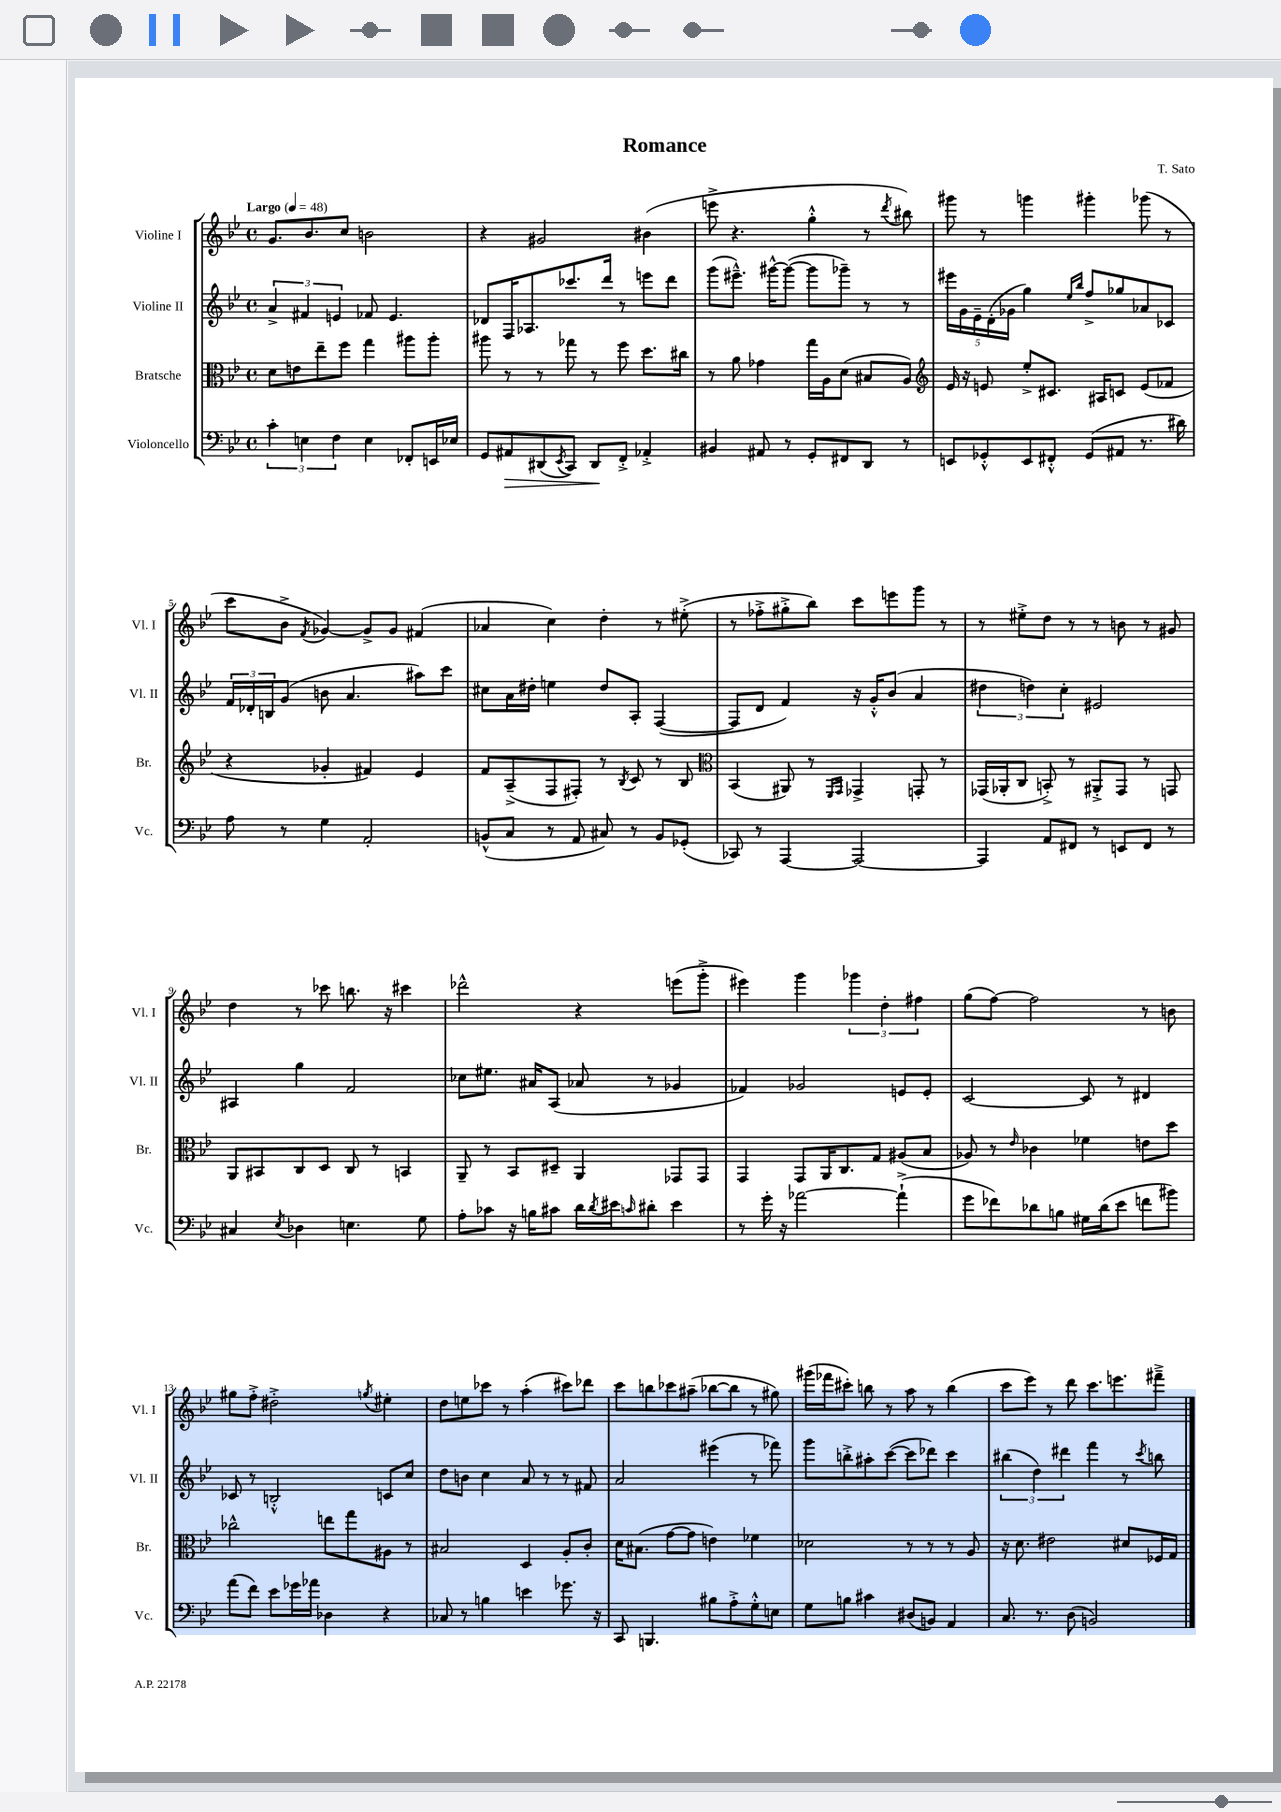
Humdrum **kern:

**kern	**dynam	**kern	**kern	**kern
*part4	*part4	*part3	*part2	*part1
*staff4	*staff4	*staff3	*staff2	*staff1
*I"Violoncello	*	*I"Bratsche	*I"Violine II	*I"Violine I
*I'Vc.	*	*I'Br.	*I'Vl. II	*I'Vl. I
*clefF4	*	*clefC3	*clefG2	*clefG2
*k[b-e-]	*	*k[b-e-]	*k[b-e-]	*k[b-e-]
*M4/4	*	*M4/4	*M4/4	*M4/4
*met(c)	*	*met(c)	*met(c)	*met(c)
*MM48	*	*MM48	*MM48	*MM48
=1	=1	=1	=1	=1
!	!	!	!	!LO:TX:a:B:t=Largo
6c'\	.	8d\L	6a^/	8.g/L
.	.	8en\	.	.
6En\	.	.	6f#X/	.
.	.	.	.	8.b-/
.	.	8ee-~\	.	.
6F\	.	.	6en/	.
.	.	8ff\J	.	8cc/J
4E\	.	4gg\	8f-X/	2bn\
.	.	.	4.e/	.
8FF-X'/L	.	8aa#X\L	.	.
16EEn/L	.	8aa#'\J	.	.
16E-X/JJ	.	.	.	.
=2	=2	=2	=2	=2
8GG/L	.	8aa#X\	8d-X/L	4r
!	!LO:HP:b	!	!	!
8AA#X/	>	8r	16F/K	.
.	.	.	8.A-X/	.
(8DD#X/	.	8r	.	2g#X/
8qEE-/	.	.	.	.
8CC/J)	.	8gg-X\	8.ccc-X/	.
8DD#/L	.	8r	.	.
.	.	.	16ddd/Jk	.
8FF'^/J	]	8ff\	8r	.
4AA-X'^/	.	8.dd\L	8eeen\L	(4b#X\
.	.	.	8ddd\J	.
.	.	16cc#X\Jk	.	.
=3	=3	=3	=3	=3
4BB#X/	.	8r	(8ggg\L	8eeen^\
.	.	8a\	8.eee#X~^^\J)	4.r
8AA#X/	.	4g-X\	.	.
.	.	.	[16ggg#X^^\KL	.
8r	.	.	(8ggg#\J_	.
8GG'/L	.	16gg\LL	8ggg#\L]	4gg'^^\
.	.	16A\J	.	.
8FF#X/	.	(8d\J	8ggg-X~\J)	.
8DD/J	.	8B#X/L	8r	8r
.	.	.	.	8qddd/
8r	.	8A/J)	8r	8bb#X\)
=4	=4	=4	=4	=4
*	*	*clefG2	*	*
8EEn/L	.	16e-/	20eee#X\LL	8ggg#X\
.	.	.	20g\	.
.	.	16r	.	.
.	.	.	20e-~\	.
8GG-X'^^/	.	8en/	.	8r
.	.	.	(20d'\	.
.	.	.	20g-X\JJ	.
8EE/	.	8ee-'^/L	4gg\)	4gggn\
8FF#X'^^/J	.	8.c#X/J	.	.
.	.	.	16qqee-/LL	.
.	.	.	16qqbb-/JJ	.
(8GG-/L	.	.	8ff^/L	4ggg#X'\
.	.	16A#X/KL	.	.
8AA#X/J	.	8cn/J	8gg-X/	.
8.r	.	(8e/L	8a-X/	(8ggg-X\
.	.	8f-X/J	8c-X/J	8r
16d#X\)	.	.	.	.
!!LO:LB:g=z
=5	=5	=5	=5	=5
8A\	.	4r	24f/LL	8ccc\L
.	.	.	24d-X'/	.
.	.	.	24Bn/J	.
8r	.	.	(8g/J	8b-^\J
.	.	.	.	8qf/
4G\	.	4g-X'/	8bn\	[4g-X/)
.	.	.	4.a/	.
2AA'/	.	4f#X/)	.	8g-^/L]
.	.	.	.	8g-/J
.	.	4e-/	8aa#X\L)	(4f#X/
.	.	.	8ccc\J	.
=6	=6	=6	=6	=6
(8BBn^^/L	.	8f/L	8cc#X\L	4a-X/
8C/J	.	(8A~^/	16a\L	.
.	.	.	16dd#X'\JJ	.
8r	.	8F/	4een\	4cc\)
8AA/	.	8F#X'/J)	.	.
8C#X/)	.	8r	8dd#/L	4dd'\
.	.	8qB-/	.	.
8r	.	8c/	8A'/J	.
8BB/L	.	8r	([4F/	8r
(8GG-X'/J	.	8B-/	.	(8ee#X'^\
=7	=7	=7	=7	=7
*	*	*clefC3	*	*
8CC-X/)	.	(4BB-/	8F/L]	8r
8r	.	.	8d/J	8ff-X'^\L
[4AAA/	.	8AA#X/)	4f/)	8gg#X'^\
.	.	8r	.	8bb-\J)
.	.	16qqFF/LL	.	.
.	.	16qqGG/JJ	.	.
2AAA/_	.	4GG-X^/	16r	8ccc\L
.	.	.	16g'^^/KL	.
.	.	.	(8b-/J	8eeen\
.	.	8GGn'/	4a/	8ggg\J
.	.	8r	.	8r
=8	=8	=8	=8	=8
4AAA/]	.	(16GG-X/LL	6dd#X\	8r
.	.	16AA-X'/J	.	.
.	.	8C/J	.	8ee#X'^\L
.	.	.	6ddn\)	.
8AA/L	.	8BBn'^/)	.	8dd\J
.	.	.	6cc'\	.
8FF#X/J	.	8r	.	8r
8r	.	8AA#X'^/L	2e#X/	8r
8EEn/L	.	8GG-/J	.	8bn\
8FF#/J	.	8r	.	8r
8r	.	8GGn/	.	8g#X/
!!LO:LB:g=z
=9	=9	=9	=9	=9
4C#X/	.	8AA/L	4A#X/	4dd\
.	.	8BB#X/	.	.
8qE-/	.	.	.	.
4D-X\	.	8C/	4gg\	8r
.	.	8D/J	.	8ccc-X\
4.En\	.	8C/	2f/	8.bbn\
.	.	8r	.	.
.	.	.	.	16r
.	.	4BBn/	.	4ccc#X\
8G\	.	.	.	.
=10	=10	=10	=10	=10
8A'\L	.	8AA~/	8cc-X\L	2ddd-X^^\
8c-X\J	.	8r	8.ee#X\J	.
16r	.	8BB-/L	.	.
16Bn\KL	.	.	16a#X/KL	.
8c#X\J	.	8D#X~/J	(8A/J	.
16d\LL	.	4AA/	8a-X/	4r
8qd/	.	.	.	.
16e#X\J	.	.	.	.
16qqcn/	.	.	.	.
8d#X'\J	.	.	8r	.
4e#\	.	8GG-X/L	4g-X/	(8eeen\L
.	.	8GG-/J	.	8ggg'^\J
=11	=11	=11	=11	=11
8r	.	4GG/	4f-X/)	4eee#X\)
16g'\	.	.	.	.
16r	.	.	.	.
[2a-X\	.	8GG/L	2g-X/	4ggg\
.	.	16AA/K	.	.
.	.	8.C/	.	.
.	.	.	.	6ggg-X\
.	.	8G/J	.	.
.	.	.	.	6dd'\
(4a-`^\]	.	(8A#X/L	8en/L	.
.	.	.	.	6ff#X\
.	.	8B-/J	8e'/J	.
=12	=12	=12	=12	=12
8g\L	.	8A-X/)	[2c/	(8gg\L
8f-X\)	.	8r	.	[8ff\J)
.	.	16qqe-/	.	.
8d-X\	.	4c-X\	.	2ff\]
8Bn\J	.	.	.	.
16G#X\LL	.	4f-X\	8c/]	.
(16d-\J	.	.	.	.
8e-\J	.	.	8r	.
8fn\L	.	8en\L	4d#X/	8r
8b#X\J)	.	8dd\J	.	8bn\
!!LO:LB:g=z
=13	=13	=13	=13	=13
(8a\L	.	2cc-X^^\	8c-X/	8gg#X\L
8f\J)	.	.	8r	8ff'^\J
8e-\L	.	.	2Bn'^^/	2dd#X'^\
16g-X\L	.	.	.	.
16a-X\JJ	.	.	.	.
4D-X\	.	8een\L	.	.
.	.	8gg\	.	.
.	.	.	.	8qggn/
4r	.	8A#X\J	8cn/L	4ee#X'\
.	.	8r	8cc/J	.
=14	=14	=14	=14	=14
8C-X/	.	2B#X/	8dd\L	8dd\L
8r	.	.	8bn\J	8een\
4Bn\	.	.	4cc\	8ccc-X\J
.	.	.	.	8r
4en\	.	4D/	8a/	(4aa'\
.	.	.	8r	.
8.g-X\	.	8A'/L	8r	8ccc#X\L)
.	.	8c'/J	8f#X/	8ddd-X\J
16r	.	.	.	.
=15	=15	=15	=15	=15
8CC/	.	16d\KL	2a/	8ccc\L
.	.	(8.B#X\J	.	.
4.BBBn/	.	.	.	8bbn\
.	.	[8g\L	.	8ccc-X\
.	.	8g\J]	.	(8aa#X~\J
8B#X\L	.	4en\)	(4eee#X\	[8bb-X\L
8A'^\	.	.	.	8bb-\J]
8G'^^\	.	4f-X\	8r	8r
8En\J	.	.	8fff-X\)	8gg#X\)
=16	=16	=16	=16	=16
8G\L	.	2d-X\	8ggg\L	(16ggg#X\LL
.	.	.	.	16fff-X\J
8Bn\J	.	.	8bbn'^\	8ccc#X'\J)
4c#X\	.	.	8aa#X'\	8bbn\
.	.	.	([8ccc\J	8r
(8D#X/L	.	8r	8ccc\L]	8aa\
8BBn/J)	.	8r	8ddd-X\J)	8r
4AA/	.	8r	4ccc\	(4bb\
.	.	8A/	.	.
=17	=17	=17	=17	=17
8.C/	.	16r	(6bb#X\	8ccc\L
.	.	8.d\	.	.
.	.	.	.	8eee-\J)
.	.	.	6dd\)	.
8.r	.	.	.	.
.	.	2e#X\	.	8r
.	.	.	6ddd#X\	.
(8D\	.	.	.	8ddd\
2BBn/)	.	.	4fff\	8.ccc\L
.	.	.	.	8.eeen\
.	.	8d#X/L	8r	.
.	.	.	8qccc/	.
.	.	16F-X/L	8bbn\	8fff#X~^\J
.	.	16G/JJ	.	.
==	==	==	==	==
*-	*-	*-	*-	*-
